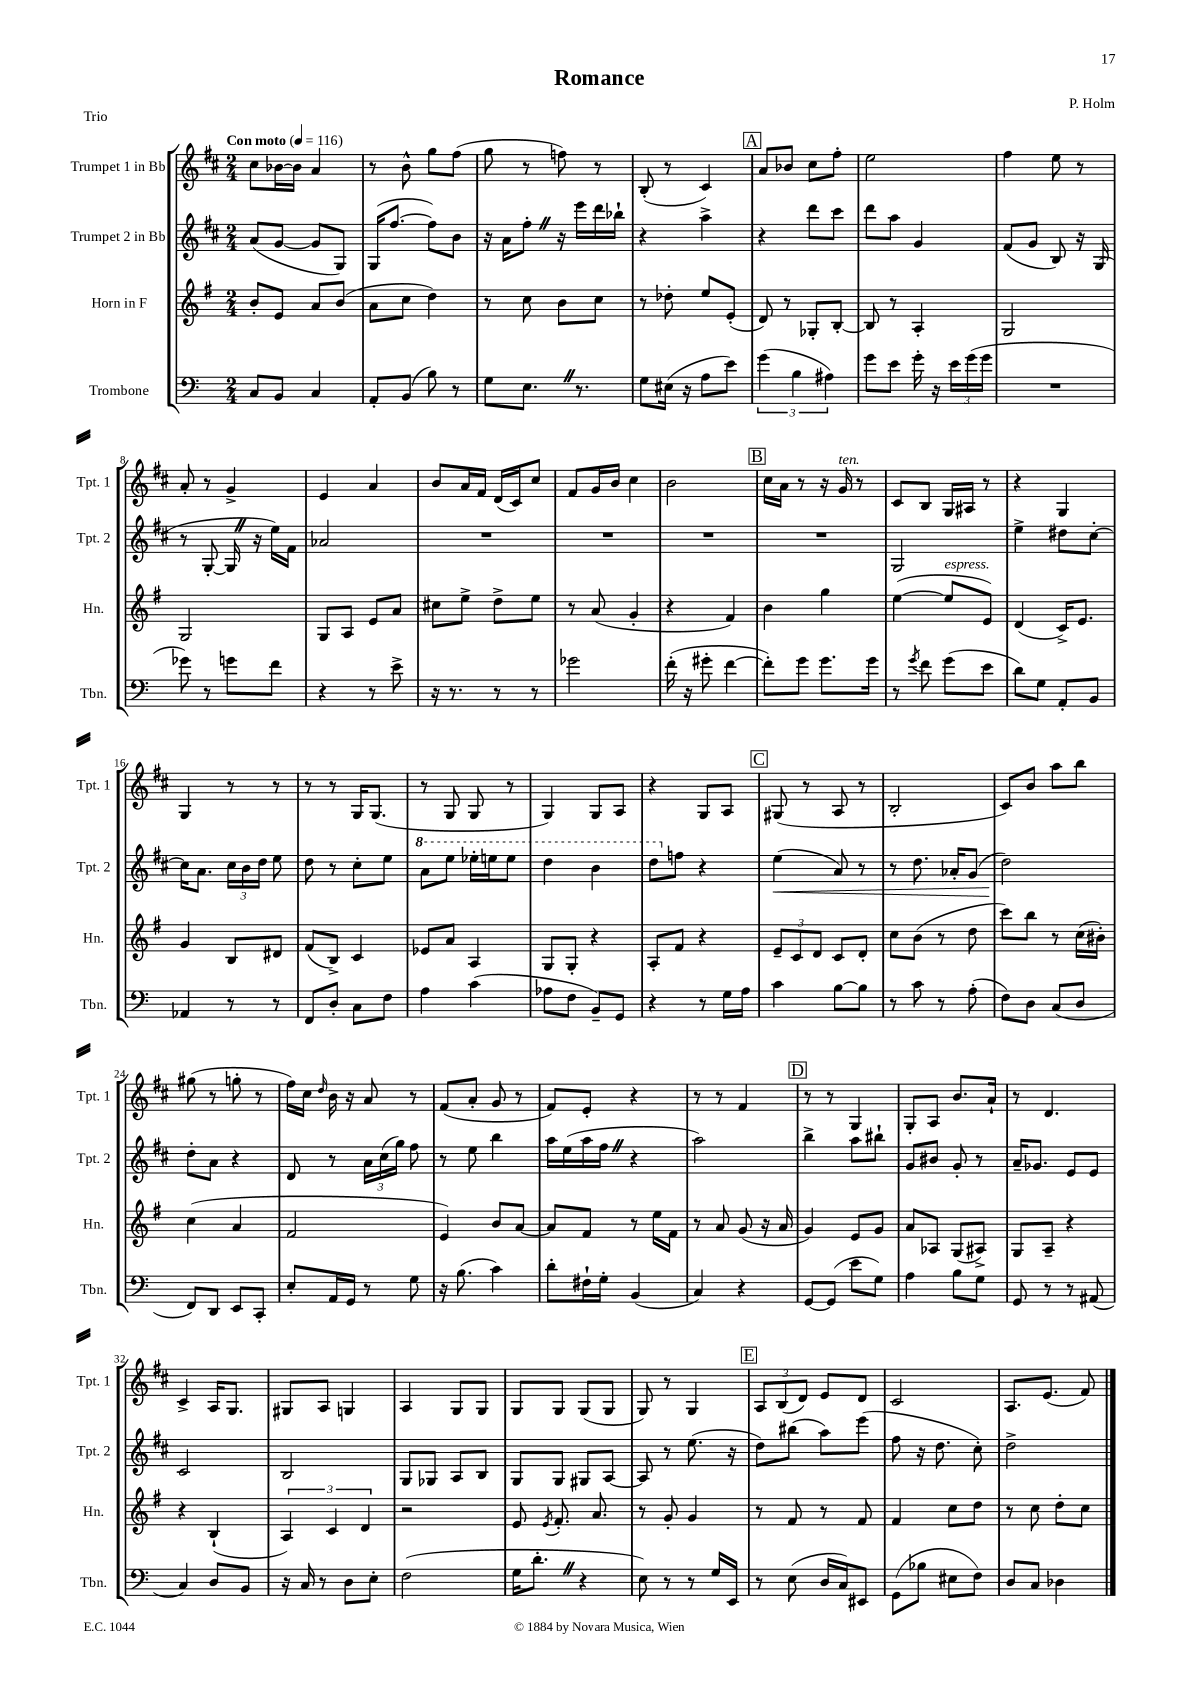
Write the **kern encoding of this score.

**kern	**kern	**kern	**kern
*staff4	*staff3	*staff2	*staff1
*clefF4	*clefG2	*clefG2	*clefG2
*k[]	*k[f#]	*k[f#c#]	*k[f#c#]
*M2/4	*M2/4	*M2/4	*M2/4
*MM116	*MM116	*MM116	*MM116
8C/L	8b'/L	(8a/L	8cc#\L
8BB/J	8e/J	[8g/J	[16b-\L
.	.	.	16b-\]JJ
4C/	8a/L	8g/]L	4a/
.	(8b/J	8G/J)	.
=	=	=	=
8AA'/L	8a\L	(16G/LK	8r
.	.	[8.ff#/J	.
(8BB/J	8cc\J	.	8b^^\
8B\)	4dd\)	8ff#\]L)	8gg\L
8r	.	8b\J	(8ff#\J
=	=	=	=
8G\L	8r	16r	8gg\
.	.	16a\LK	.
8.E\J	8cc\	8ff#'\J	8r
.	8b\L	16r	8ff\)
8.r	.	16eee\LL	.
.	8cc\J	16ddd\	8r
.	.	16bb-`\JJ	.
=	=	=	=
8G\L	8r	4r	(8B'/
(16E#\Jk	8dd-'\	.	8r
16r	.	.	.
8A\L	8ee/L	4aa^\	4c#/)
8e\J)	(8e'/J	.	.
=	=	=	=
(6g\	8d/)	4r	8a/L
.	8r	.	8b-/J
6B\	.	.	.
.	8G-'/L	8ddd\L	8cc#\L
6A#\)	.	.	.
.	[8B'/J	8ccc#\J	8ff#'\J
=	=	=	=
8g\L	8B/]	8ddd\L	2ee\
8e\J	8r	8aa\J	.
16g'\	4A'/	4g/	.
16r	.	.	.
24e\LL	.	.	.
(24g\	.	.	.
24g\JJ	.	.	.
=	=	=	=
2r	2G/	(8f#/L	4ff#\
.	.	8g/J	.
.	.	8B/)	8ee\
.	.	16r	8r
.	.	(16G/	.
=	=	=	=
8g-\)	2G/	8r	8a'/
8r	.	[8G'/	8r
8g\L	.	16G/]	4g^/
.	.	16r	.
8f\J	.	16ee\LL)	.
.	.	16f#\JJ	.
=	=	=	=
4r	8G/L	2a-/	4e/
.	8A/J	.	.
8r	8e/L	.	4a/
8e^\	8a/J	.	.
=	=	=	=
16r	8cc#\L	2r	8b/L
8.r	.	.	.
.	8ee^\J	.	16a/L
.	.	.	16f#/JJ
8r	8dd^\L	.	(16d/LL
.	.	.	16c#/J)
8r	8ee\J	.	8cc#/J
=	=	=	=
2g-\	8r	2r	8f#/L
.	(8a/	.	16g/L
.	.	.	16b/JJ
.	4g'/	.	4cc#\
=	=	=	=
(16f'\	4r	2r	2b\
16r	.	.	.
8g#'\	.	.	.
[4f\	4f#/)	.	.
=	=	=	=
8f'\]L)	4b\	2r	16cc#\LL
.	.	.	16a\JJ
8g\J	.	.	8r
8.g\L	4gg\	.	16r
.	.	.	16g/
.	.	.	8r
16g\Jk	.	.	.
=	=	=	=
8r	([4ee\	2G/	8c#/L
8qg/	.	.	.
8f\	.	.	8B/J
(8g\L	8ee/]L	.	16G/LL
.	.	.	16A#/JJ
8e\J	8e/J)	.	8r
=	=	=	=
8d\L)	(4d/	4ee^\	4r
8G\J	.	.	.
8AA'/L	16c^/LK)	8dd#\L	4G/
.	8.e/J	.	.
8BB/J	.	[8cc#'\J	.
=	=	=	=
4AA-/	4g/	16cc#\]LK	4G/
.	.	8.a\J	.
8r	8B/L	24cc#\LL	8r
.	.	24b\	.
.	.	24dd\JJ	.
8r	8d#/J	8ee\	8r
=	=	=	=
8FF/L	(8f#/L	8dd\	8r
8D'/J	8B^/J)	8r	8r
8C\L	4c/	8cc#'\L	16G/LK
.	.	.	(8.G/J
8F\J	.	8ee\J	.
=	=	=	=
4A\	8e-/L	8aa\L	8r
.	8a/J	8eee\J	8G/
(4c\	4A/	16eee-'\LL	8G/
.	.	16eee\J	.
.	.	8eee\J	8r
=	=	=	=
8A-\L	8G/L	4ddd\	4G/)
8F\J	8G'/J	.	.
8BB~/L)	4r	4bb\	8G/L
8GG/J	.	.	8A/J
=	=	=	=
4r	8A'/L	8ddd\L	4r
.	8f#/J	8ff\J	.
8r	4r	4r	8G/L
16G\LL	.	.	8A/J
16A\JJ	.	.	.
=	=	=	=
4c\	12e~/L	(4ee\	(8G#/
.	12c/	.	.
.	.	.	8r
.	12d/J	.	.
[8B\L	8c/L	8a/)	8A/
8B\]J	8d'/J	8r	8r
=	=	=	=
8r	8cc\L	8r	2B'/
8c\	(8b\J	8.dd\	.
8r	8r	.	.
.	.	16a-'/LK	.
(8A'\	8dd\	(8g/J	.
=	=	=	=
8F\L)	8ccc\L)	2dd\)	8c#/L)
8D\J	8bb\J	.	8b/J
(8C/L	8r	.	8aa\L
8D/J	(16cc\LL	.	8bb\J
.	16b#'\JJ)	.	.
=	=	=	=
8FF/L)	(4cc\	8dd'\L	(8gg#\
8DD/J	.	8a\J	8r
8EE/L	4a/	4r	8gg'\
8CC'/J	.	.	8r
=	=	=	=
8E'/L	2f#/	8d/	16ff#\LL)
.	.	.	16cc#\JJ
.	.	.	16qqdd/
16AA/L	.	8r	16b\
16GG/JJ	.	.	16r
8r	.	24a\LL	8a/
.	.	(24cc#\	.
.	.	24gg\JJ)	.
8G\	.	8ff#\	8r
=	=	=	=
16r	4e/)	8r	(8f#/L
(8.B\	.	.	.
.	.	8ee\	8a'/J
4c\)	8b/L	4bb\	8g/
.	[8a/J	.	8r
=	=	=	=
8d'\L	8a/]L	16aa\LL	8f#/L)
.	.	(16ee\	.
16F#`\L	8f#/J	16aa\	8e'/J
16G'\JJ	.	16ff#\JJ	.
(4BB/	8r	4r	4r
.	16ee\LL	.	.
.	16f#\JJ	.	.
=	=	=	=
4C/)	8r	2aa\)	8r
.	8a/	.	8r
4r	(8g/	.	4f#/
.	16r	.	.
.	16a/	.	.
=	=	=	=
[8GG/L	4g/)	4bb^\	8r
(8GG/]J	.	.	8r
8e\L	8e/L	8aa\L	4G/
8G\J)	8g/J	8bb#`\J	.
=	=	=	=
4A\	8a/L	8g/L	8G'/L
.	8A-/J	8b#/J	8A/J
8B\L	(8G/L	8g'/	8.b/L
8G\J	8A#^/J)	8r	.
.	.	.	16a`/Jk
=	=	=	=
8GG/	8G/L	16a~/LK	8r
.	.	8.g-/J	.
8r	8A~/J	.	4.d/
8r	4r	8e/L	.
(8AA#/	.	8e/J	.
=	=	=	=
4C/)	4r	2c#/	4c#^/
8D/L	(4B`/	.	16A/LK
.	.	.	8.G/J
8BB/J	.	.	.
=	=	=	=
16r	6A/)	2B/	8G#/L
16C/	.	.	.
8r	.	.	8A/J
.	6c/	.	.
8D\L	.	.	4G/
.	6d/	.	.
8E'\J	.	.	.
=	=	=	=
(2F\	2r	8G/L	4A/
.	.	8G-/J	.
.	.	8A/L	8G/L
.	.	8B/J	8G/J
=	=	=	=
16G\LK	8e/	8G/L	8G/L
8.d'\J	.	.	.
.	8qe/	.	.
.	8.f#'/	8G/J	8G/J
4r	.	8G#/L	(8G/L
.	8.a/	.	.
.	.	[8A/J	8G/J
=	=	=	=
8E\)	8r	8A/]	8G/)
8r	8g'/	8r	8r
8r	4g/	(8.ee\	4G/
16G/LL	.	.	.
16EE/JJ	.	16r	.
=	=	=	=
8r	8r	8dd\L)	12A/L
.	.	.	(12B/
(8E\	8f#/	(8bb#\J	.
.	.	.	12d/J)
16D/LL	8r	8aa\L)	8e/L
16C/J)	.	.	.
8EE#/J	8f#/	(8eee\J	8d/J
=	=	=	=
(8GG\L	4f#/	8ff#\	2c#/
8B-\J	.	16r	.
.	.	8.dd\	.
8E#\L	8cc\L	.	.
8F\J)	8dd\J	8cc#'\)	.
=	=	=	=
8D/L	8r	2dd^\	8.A/L
8C/J	8cc\	.	.
.	.	.	(8.e/J
4D-\	8dd'\L	.	.
.	8cc\J	.	8f#/)
==	==	==	==
*-	*-	*-	*-
